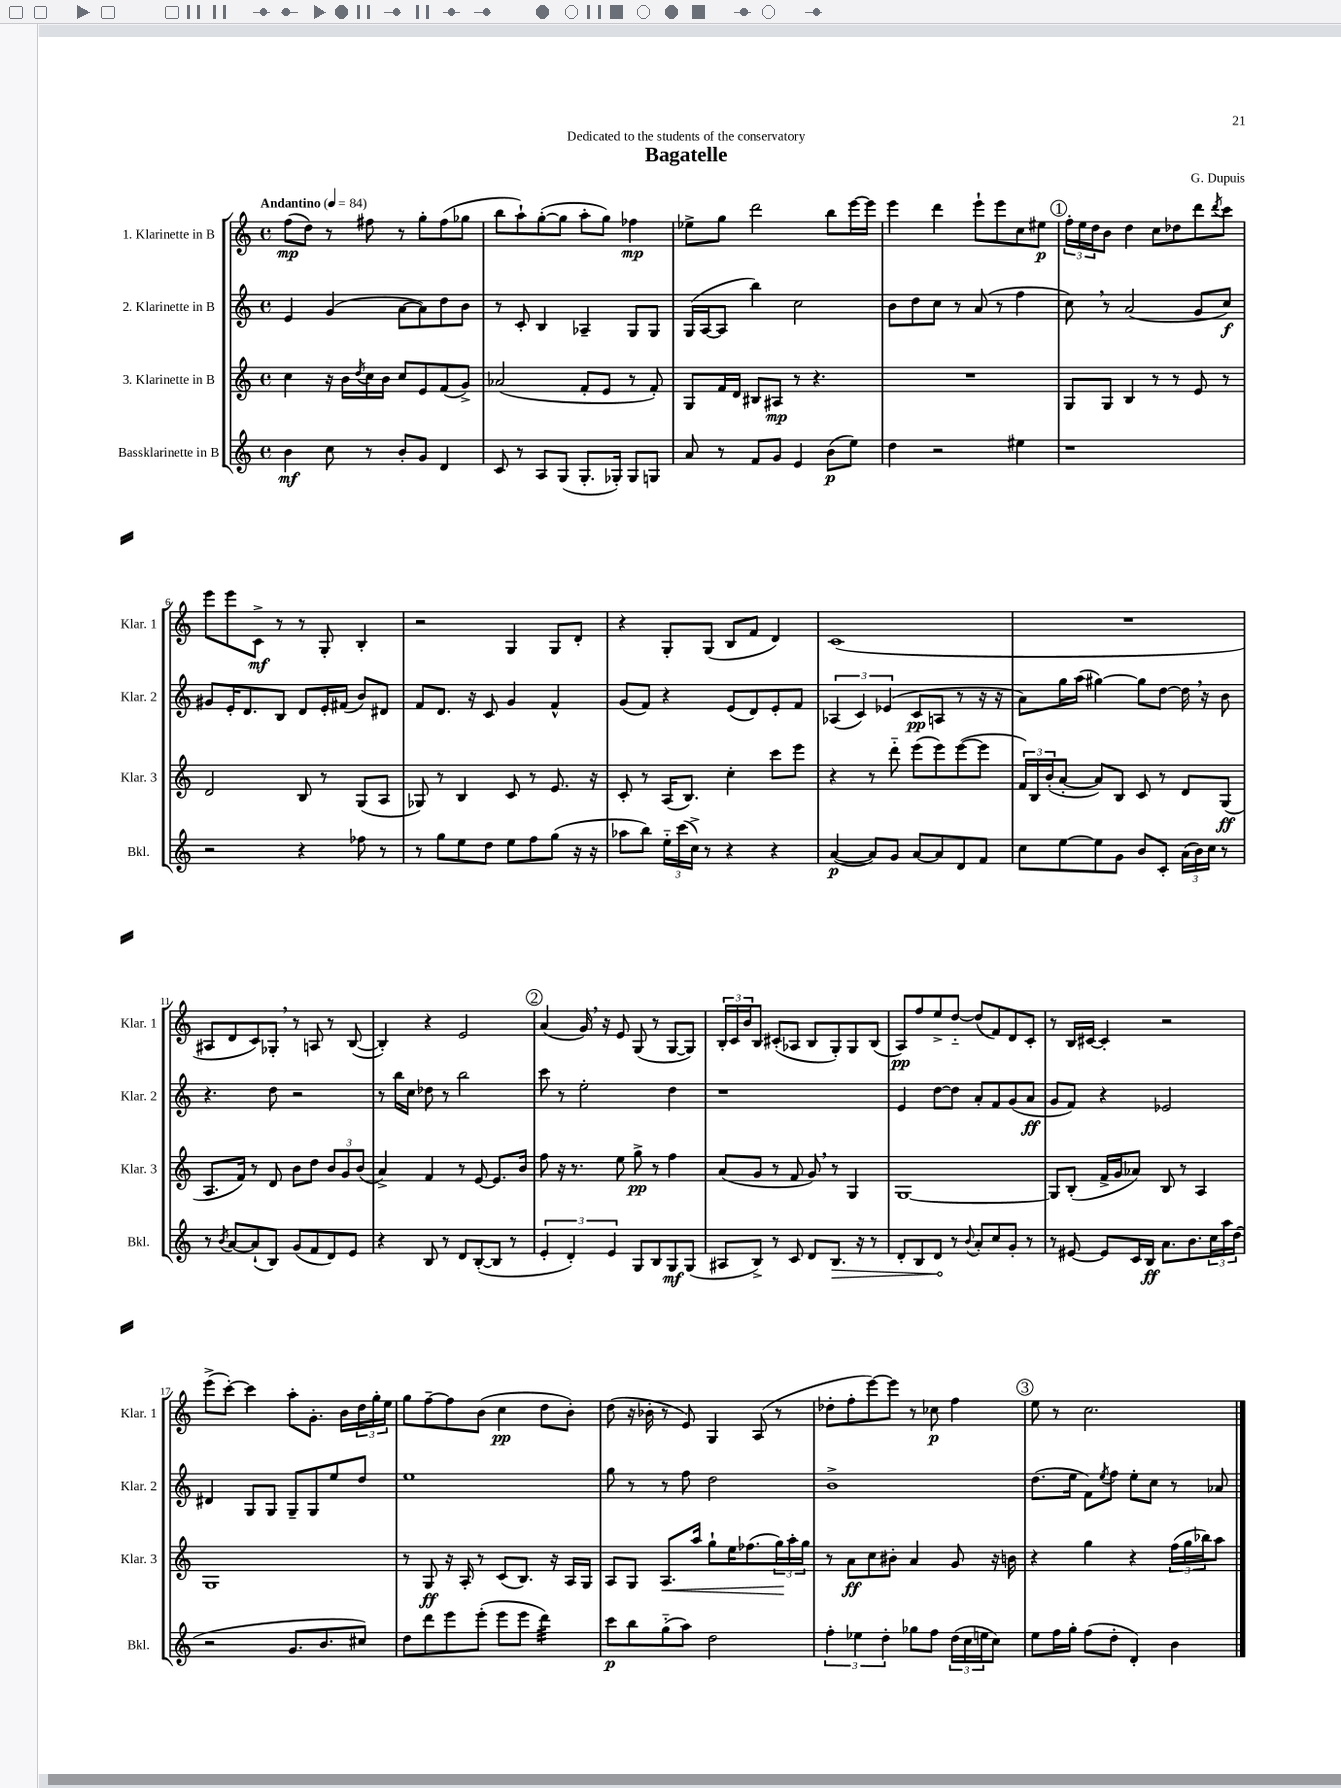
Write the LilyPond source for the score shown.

\header { title = "Bagatelle" composer = "G. Dupuis" dedication = "Dedicated to the students of the conservatory" }
<<
\new StaffGroup <<
\new Staff = "s0" \with { instrumentName = "1. Klarinette in B" shortInstrumentName = "Klar. 1" } {
    \clef treble \key c \major \defaultTimeSignature \time 4/4 \tempo "Andantino" 4 = 84
    f''8\mp( d''8) r8 fis''8 r8 g''8-. fis''8( ges''8 |
    b''8 a''8-!) g''8~-.( g''8 a''8-. g''8) fes''4\mp |
    ees''8-> g''8 d'''2 b''8 e'''16~ e'''16 |
    e'''4 d'''4 e'''8-! e'''8 c''8 eis''8\p |
    \mark \markup { \circle "1" } \tuplet 3/2 { f''16-. e''16 d''16 } b'8 d''4 c''8 des''8 d'''8 \acciaccatura { d'''8 } c'''8 |
    e'''8 e'''8 c'8->\mf r8 r8 g8-. b4-. |
    r2 g4 g8 d'8-. |
    r4 g8-. g8( b8 f'8 d'4) |
    c'1( |
    R1 |
    ais8 d'8 c'8) ges8-. \breathe r8 a8 r8 b8~( |
    b4-.) r4 e'2 |
    \mark \markup { \circle "2" } a'4( g'16) \breathe r16 e'8 g8( r8 g8~ g8) |
    \tuplet 3/2 { b16-. c'16 b'16 } b8 cis'8-.( aes8 b8 g8-.) g8 b8( |
    a8\pp) f''8 e''8-> d''8~-_ d''8( f'8) d'8 c'8-. |
    r8 b16 cis'16~ cis'4-. r2 |
    e'''8->( c'''8~-.) c'''4 a''8-. g'8.-. b'16 \tuplet 3/2 { d''16 g''16-. e''16 } |
    g''8 f''8~-- f''8 b'8( c''4\pp d''8 b'8-.) |
    d''8( r16 bes'16-. r8 e'8) g4 a8( r8 |
    des''8-. f''8-. e'''8~) e'''8 r8 ces''8\p f''4 |
    \mark \markup { \circle "3" } e''8 r8 c''2. \bar "|." |
}
\new Staff = "s1" \with { instrumentName = "2. Klarinette in B" shortInstrumentName = "Klar. 2" } {
    \clef treble \key c \major \defaultTimeSignature \time 4/4
    e'4 g'4( a'8~ a'8) d''8 b'8 |
    r8 c'8-. b4 aes4-- g8 g8 |
    g16( a16~ a8 b''4) c''2 |
    b'8 d''8 c''8 r8 a'8( r8 f''4 |
    \mark \markup { \circle "1" } c''8) \breathe r8 a'2( g'8 c''8\f) |
    gis'8 e'16-. d'8. b8 d'8 e'16-. fis'16( b'8) dis'8 |
    f'8 d'8. r16 c'8 g'4 f'4-^ |
    g'8( f'8) r4 e'8( d'8) e'8-. f'8 |
    \tuplet 3/2 { aes4( c'4) ees'4( } c'8\pp a8 r8 r16 r16 |
    a'8) g''16 a''16( gis''4~) gis''8 d''8~ d''16 \breathe r16 b'8 |
    r4. d''8 r2 |
    r8 b''16 c''16 des''8 r8 b''2 |
    \mark \markup { \circle "2" } c'''8 r8 e''2-. d''4 |
    r1 |
    e'4 d''8~ d''8 a'8-. f'8 g'8( a'8\ff |
    g'8 f'8) r4 ees'2 |
    dis'4 g8 g8 g8-- g8 e''8 d''8 |
    e''1 |
    g''8 r8 r8 f''8 d''2 |
    b'1-> |
    \mark \markup { \circle "3" } d''8.( e''16 f'8) \acciaccatura { e''8 } f''8 e''8-. c''8 r8 aes'8 \bar "|." |
}
\new Staff = "s2" \with { instrumentName = "3. Klarinette in B" shortInstrumentName = "Klar. 3" } {
    \clef treble \key c \major \defaultTimeSignature \time 4/4
    c''4 r16 b'16 \acciaccatura { d''8 } c''16 b'16 c''8 e'8 f'8( g'8->) |
    aes'2( f'8-. e'8 r8 f'8-.) |
    g8 f'16 d'16 bis8 ais8\mp r8 r4. |
    R1 |
    \mark \markup { \circle "1" } g8 g8 b4 r8 r8 e'8 r8 |
    d'2 b8 r8 g8( a8 |
    ges8) r8 b4 c'8 r8 e'8. r16 |
    c'8-. r8 a16( b8.) c''4-. c'''8 e'''8 |
    r4 r8 d'''8-_ e'''8( e'''8) e'''8~( e'''8 |
    \tuplet 3/2 { f'16) b16 b'16-.( } a'8~-. a'8) b8 c'8 r8 d'8 g8\ff( |
    a8. f'16) r8 d'8 b'8 d''8 \tuplet 3/2 { b'8 g'8 b'8( } |
    a'4->) f'4 r8 e'8~ e'8. b'16 |
    \mark \markup { \circle "2" } f''8 r16 r8. e''8 g''8->\pp r8 f''4 |
    a'8( g'8 r8 f'8 g'8) \breathe r8 g4 |
    g1~ |
    g8 b8-.( f'16-> g'16 aes'8) b8 r8 a4 |
    g1 |
    r8 g8\ff r16 a16-. r8 c'8( b8.) r16 a16 g16 |
    a8 g8 a8.\< a''16 g''8-! e''16 fes''8.( \tuplet 3/2 { g''16\!) a''16-. g''16 } |
    r8 a'8\ff c''8 bis'8-. a'4 g'8 r16 b'16 |
    \mark \markup { \circle "3" } r4 g''4 r4 \tuplet 3/2 { f''16( g''16 bes''16) } a''8 \bar "|." |
}
\new Staff = "s3" \with { instrumentName = "Bassklarinette in B" shortInstrumentName = "Bkl." } {
    \clef treble \key c \major \defaultTimeSignature \time 4/4
    b'4\mf c''8 r8 b'8-. g'8 d'4 |
    c'8 r8 a8 g8( g8.-. ges16-.) ges8 g8 |
    a'8 r8 f'8 g'8 e'4 b'8\p( e''8) |
    d''4 r2 eis''4 |
    \mark \markup { \circle "1" } r1 |
    r2 r4 fes''8 r8 |
    r8 g''8 e''8 d''8 e''8 f''8 g''8( r16 r16 |
    aes''8 b''8) \tuplet 3/2 { e''16-_ c'''16( c''16->) } r8 r4 r4 |
    a'4~\p( a'8) g'8 a'8~ a'8 d'8 f'8 |
    c''8 e''8~ e''8 g'8 b'8 c'8-. \tuplet 3/2 { a'16( b'16) c''16 } r8 |
    r8 \acciaccatura { b'8 } a'8~ a'8-!( b8) g'8( f'8 d'8) e'8 |
    r4 b8 r8 d'8 b8~-.( b8 r8 |
    \mark \markup { \circle "2" } \tuplet 3/2 { e'4-. d'4-.) e'4 } g8 b8 g8\mf g8( |
    ais8 b8->) r8 c'8 d'8 \once \override Hairpin.circled-tip = ##t b8.\> r16 r8 |
    d'8-. b8 d'8\! r8 \appoggiatura { b'8 } a'8-. c''8 g'8-. r8 |
    r8 eis'8~ eis'8 c'16 b16\ff a'8. b'8. \tuplet 3/2 { c''16 a''16 d''16( } |
    r2 g'8. b'8. cis''8) |
    d''8 d'''8 e'''8 e'''8-.( e'''8 e'''8 d'''4:32) |
    c'''8\p b''8 g''8-_( a''8) d''2 |
    \tuplet 3/2 { f''4-. ees''4 d''4-. } ges''8 f''8 \tuplet 3/2 { d''16( c''16 e''16 } c''8) |
    \mark \markup { \circle "3" } e''8 f''16 g''16-. f''8( d''8-. d'4-.) b'4 \bar "|." |
}
>>
>>
